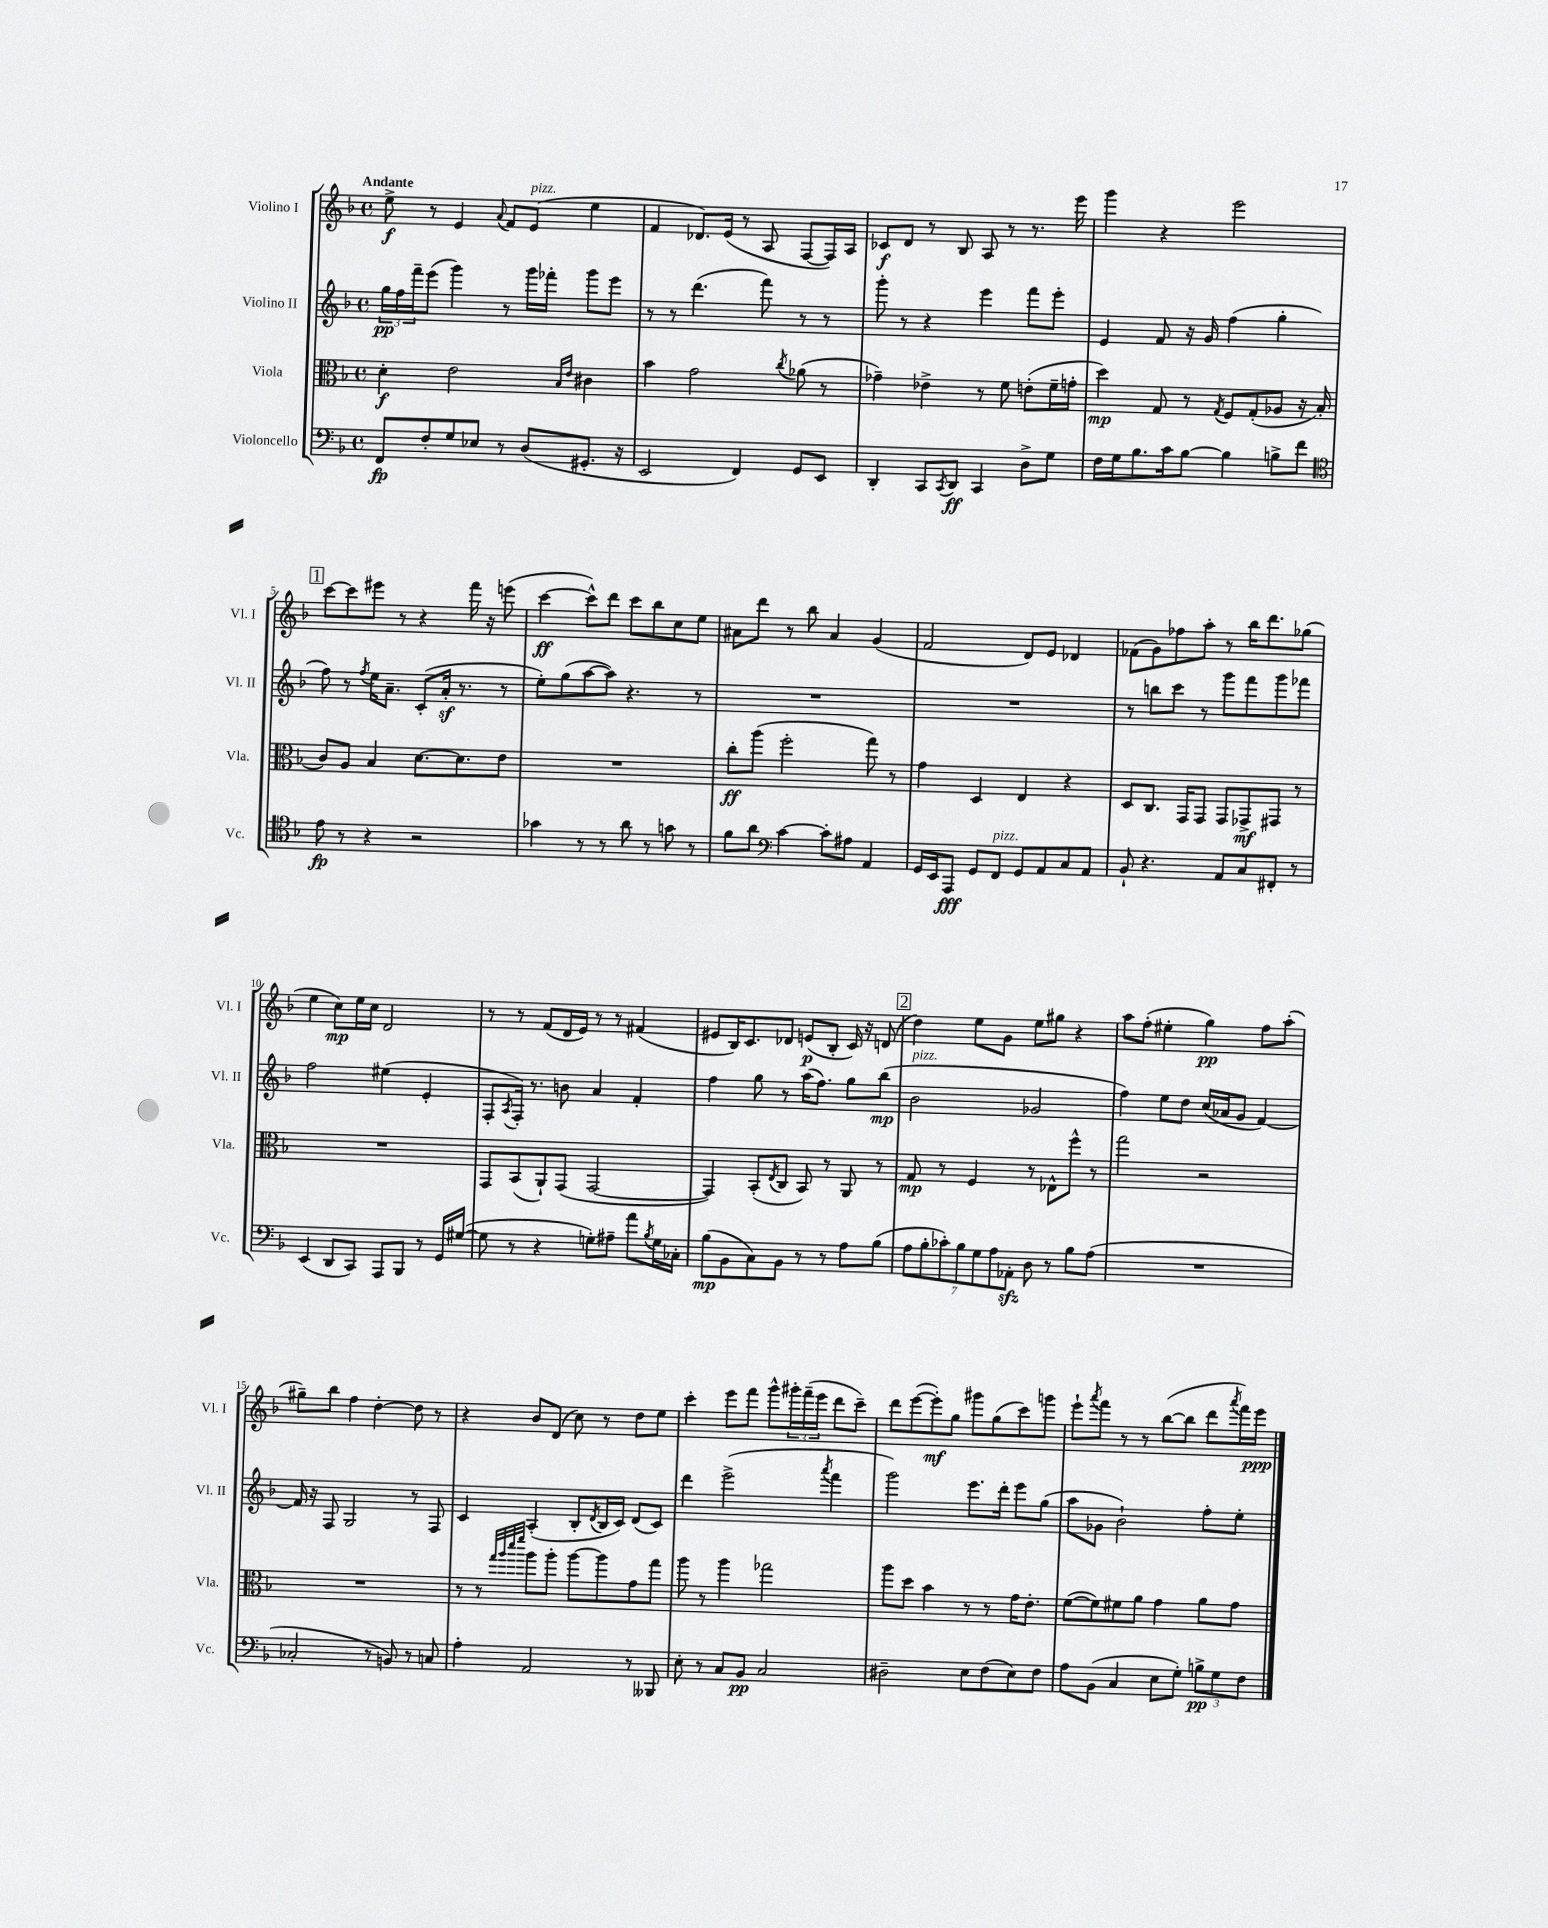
<<
\new StaffGroup <<
\new Staff = "s0" \with { instrumentName = "Violino I" shortInstrumentName = "Vl. I" } {
    \clef treble \key f \major \defaultTimeSignature \time 4/4 \tempo "Andante"
    e''8->\f r8 e'4 \appoggiatura { a'8 } f'8 e'8^\markup { \italic "pizz." }( e''4 |
    f'4 des'8.) e'16( r8 a8 f8~ f16) a16 |
    ces'8\f d'8 r8 bes8 a8 r8 r8. e'''16 |
    g'''4 r4 e'''2 |
    \mark \markup { \box "1" } c'''8~ c'''8 eis'''8 r8 r4 f'''16 r16 e'''8( |
    c'''4~\ff c'''8-^) d'''8 c'''8 bes''8 c''8 e''8 |
    ais'8 d'''8 r8 bes''8 ais'4 g'4( |
    f'2 d'8) e'8 des'4 |
    fes'8( g'8) fes''8 a''8-. r8 bes''16 d'''8. ges''8( |
    e''4 c''8\mp) e''16 c''16 d'2 |
    r8 r8 f'8( d'16 e'16) r8 r8 fis'4( |
    eis'8 bes16) c'8. des'8 e'8\p( bes8-. c'16) r16 d'8( |
    \mark \markup { \box "2" } d''4) e''8 g'8 e''8 gis''8 r4 |
    a''8 f''8-.( eis''4-. g''4\pp) f''8 a''8-.( |
    gis''8--) bes''8 f''4 d''4~-. d''8 r8 |
    r4 bes'8 d'8( c''8) r8 d''8 e''8 |
    c'''4-. e'''8 f'''8 g'''8-^ \tuplet 3/2 { gis'''16-. f'''16--( e'''16 } d'''8 c'''8--) |
    d'''8 e'''8~( e'''8-.\mf) g''8 gis'''8 g''8( c'''8) g'''8 |
    e'''8-! \acciaccatura { a'''8 } f'''8 r8 r8 bes''8~( bes''8 d'''8 \acciaccatura { a'''8 } f'''16) e'''16\ppp \bar "|." |
}
\new Staff = "s1" \with { instrumentName = "Violino II" shortInstrumentName = "Vl. II" } {
    \clef treble \key f \major \defaultTimeSignature \time 4/4
    \tuplet 3/2 { g''16\pp f''16 f'''16-- } e'''8( g'''4) r8 g'''16 fes'''16-. g'''8 e'''8 |
    r8 r8 d'''4.( f'''8) r8 r8 |
    g'''8-. r8 r4 e'''4 f'''8 e'''8-. |
    e'4 f'8 r16 g'16 f''4( g''4-. |
    \mark \markup { \box "1" } f''8) r8 \acciaccatura { f''8 } e''16 a'8.-- c'8-.( a'16-.\sf r8. r8 |
    e''8-.) g''8( a''8~ a''8) r4. r8 |
    R1 |
    R1 |
    r8 b''8 c'''8 r8 g'''8 f'''8 g'''8 fes'''8 |
    f''2 eis''4( e'4-. |
    f8-. \acciaccatura { a8 } f16-.) r8. b'8 a'4 f'4-. |
    f''4 g''8 r8 a''16( f''8.) g''8 bes''8\mp( |
    \mark \markup { \box "2" } bes'2^\markup { \italic "pizz." } ges'2 |
    f''4) e''8 d''8 c''16( aes'16 g'8 f'4~) |
    f'16 r16 f8 g2 r8 f8 |
    c'4 a4-.( bes8-. \acciaccatura { d'8 } bes16 c'16) d'8( c'8) |
    d'''4 e'''2->( \acciaccatura { a'''8 } f'''4 |
    g'''2) e'''8. d'''16-. e'''8 g''8( |
    a''8 ges'8 bes'2-!) f''8-. e''8-. \bar "|." |
}
\new Staff = "s2" \with { instrumentName = "Viola" shortInstrumentName = "Vla." } {
    \clef alto \key f \major \defaultTimeSignature \time 4/4
    d'4-.\f e'2 \grace { bes16 e'16 } cis'4 |
    bes'4 g'2 \acciaccatura { c''8 } aes'8( r8 |
    ges'4--) ees'4-> r8 f'8 e'8-.( f'16-- g'16-. |
    d''4\mp) g8 r8 \acciaccatura { g8 } f8 g8-.( aes8 r16 bes16-. |
    \mark \markup { \box "1" } c'8) a8 bes4 d'8.~ d'8. e'8 |
    R1 |
    c''8-.\ff a''8( f''2-. g''8) r8 |
    g'4 d4 e4 r4 |
    d8 c8. g,16 g,8 g,8 ges,8->\mf gis,8 r8 |
    R1 |
    g,8 bes,8( a,8-!) g,8( g,2~ |
    g,4) bes,8-.( \acciaccatura { e8 } c8 bes,8) r8 a,8 r8 |
    \mark \markup { \box "2" } g8\mp r8 f4 r8 ees8-^ f''8-^ r8 |
    g''2 r2 |
    R1 |
    r8 r8 \grace { g''32 a''32 d'''32 f'''32 } a''8 a''8-. a''8~ a''8 g'8 g''8 |
    a''8 r8 a''4 ges''2 |
    a''8 d''8 bes'4 r8 r8 g'16 e'8.-. |
    f'8~( f'8) fis'8 a'8 g'4 a'8 g'8 \bar "|." |
}
\new Staff = "s3" \with { instrumentName = "Violoncello" shortInstrumentName = "Vc." } {
    \clef bass \key f \major \defaultTimeSignature \time 4/4
    f,8\fp f8-. g8 ees8 r8 d8( gis,8.-. r16 |
    e,2 f,4) g,8 e,8 |
    d,4-. c,8 \acciaccatura { c,8 } d,8\ff c,4 d8-> g8 |
    f16 g16 bes8. c'16 bes8~ bes4 b8-> f'8 |
    \mark \markup { \box "1" } \clef tenor e'8\fp r8 r4 r2 |
    ges'4 r8 r8 a'8 r8 g'8 r8 |
    f'8 a'8 \clef bass c'4~ c'8-. ais8 a,4 |
    g,16 e,16 a,,8\fff g,8 f,8^\markup { \italic "pizz." } g,8 a,8 c8 a,8 |
    bes,8-! r4. a,8 c8 fis,8-. r8 |
    e,4( d,8 c,8) a,,8 bes,,8 r8 g,16 gis16~( |
    gis8 r8 r4 g8-.) ais8-- a'8 \acciaccatura { bes8 } g16 ces16-. |
    bes8\mp( bes,8 c8) bes,8 r8 r8 a8 bes8( |
    \mark \markup { \box "2" } \tuplet 7/4 { a8 bes8-. ces'8-.) bes8 g8 a8 aes,8-.\sfz } d8 r8 bes8 a8( |
    R1 |
    ces2-. r8 b,8) r8 c8 |
    a4-. a,2 r8 beses,,8 |
    e8-. r8 c8 bes,8\pp c2 |
    dis2-- e8 f8( e8) f8 |
    a8 bes,8( c4 e8 g8-.) \tuplet 3/2 { b8->\pp g8 f8 } \bar "|." |
}
>>
>>
